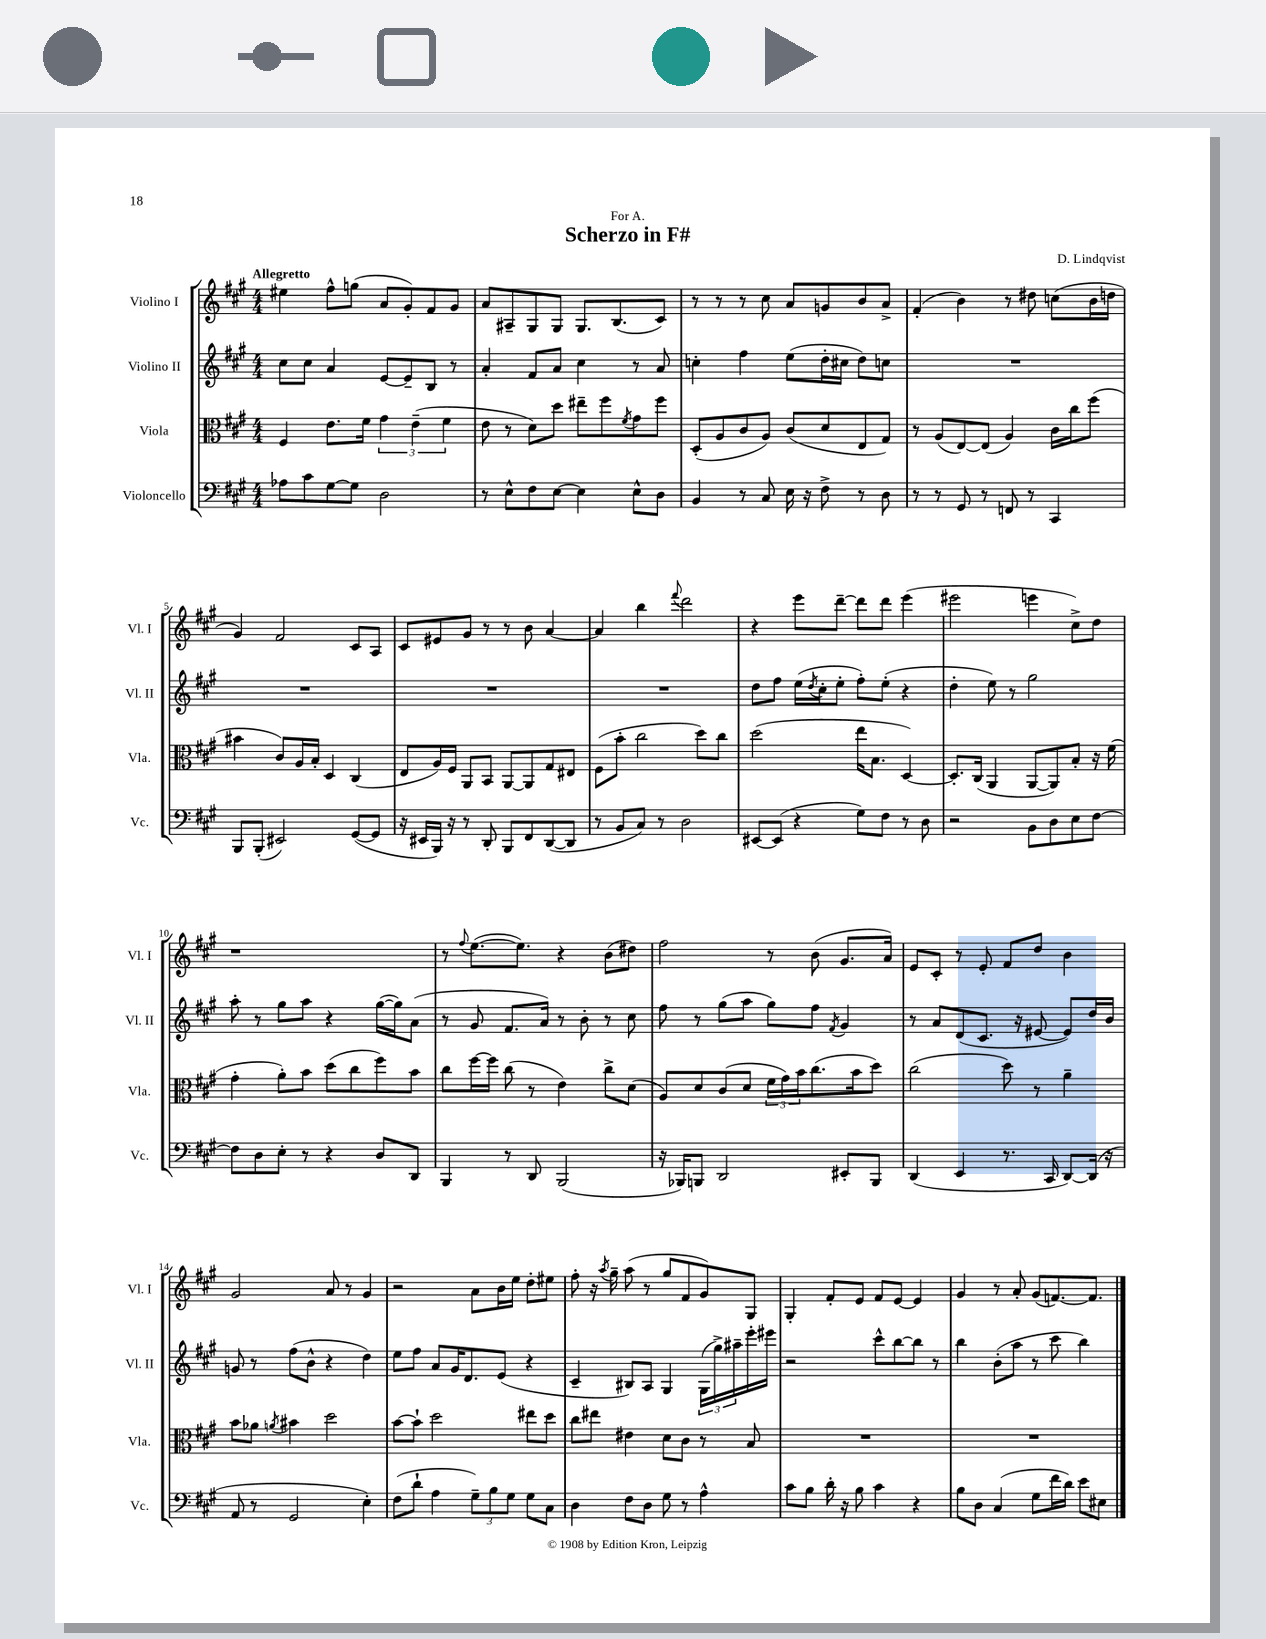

**kern	**kern	**kern	**kern
*part4	*part3	*part2	*part1
*staff4	*staff3	*staff2	*staff1
*I"Violoncello	*I"Viola	*I"Violino II	*I"Violino I
*I'Vc.	*I'Vla.	*I'Vl. II	*I'Vl. I
*clefF4	*clefC3	*clefG2	*clefG2
*k[f#c#g#]	*k[f#c#g#]	*k[f#c#g#]	*k[f#c#g#]
*M4/4	*M4/4	*M4/4	*M4/4
=1	=1	=1	=1
!	!	!	!LO:TX:a:B:t=Allegretto
8A-X\L	4F#/	8cc#\L	4ee#X\
8c#\	.	8cc#\J	.
[8G#\	8.e\L	4a/	8ff#^^\L
8G#\J]	.	.	(8ggn\J
.	16f#\Jk	.	.
2D\	6g#\	[8e/L	8a/L
.	.	8e~/]	8g#'/)
.	(6e~\	.	.
.	.	8B/J	8f#/
.	6f#\	.	.
.	.	8r	8g#/J
=2	=2	=2	=2
8r	8e\	4a'/	8a/L
8E^^\L	8r	.	8A#X~/
8F#\	8d\L)	8f#/L	8G#/
[8E\J	8dd\J	8a/J	8G#/J
4E\]	8ee#X~\L	4cc#\	8.G#/L
.	8ff#\	.	.
.	.	.	(8.B/
.	8qf#/	.	.
8E^^\L	8g#\	8r	.
8D\J	8ff#\J	8a/	8c#/J)
=3	=3	=3	=3
4BB/	(8D'/L	4ccn'\	8r
.	8A/	.	8r
8r	8c#/	4ff#\	8r
8C#/	8A/J)	.	8cc#\
16E\	(8c#/L	(8ee\L	8a/L
16r	.	.	.
8F#^\	8d/	16dd'\L	8gn/
.	.	16cc#X\JJ	.
8r	8E/	8dd\L)	8b/
8D\	8G#/J)	8ccn\J	8a^/J
=4	=4	=4	=4
8r	8r	1r	(4f#'/
8r	(8A/L	.	.
8GG#/	[8E/)	.	4b\)
8r	(8E/J]	.	.
8FFn/	4A/)	.	8r
8r	.	.	8dd#X\
4CC#/	16c#\LL	.	(8ccn\L
.	16cc#\J	.	.
.	(8ff#\J	.	16b\L
.	.	.	16ddn\JJ
!!LO:LB:g=z
=5	=5	=5	=5
8BBB/L	4b#X\	1r	4g#/)
(8BBB'/J	.	.	.
2EE#X/)	8c#/L)	.	2f#/
.	16A/L	.	.
.	16B'/JJ	.	.
.	4D/	.	.
([8GG#/L	(4C#/	.	8c#/L
8GG#/J]	.	.	8A/J
=6	=6	=6	=6
16r	8E/L	1r	8c#/L
16EE#X/LL	.	.	.
16BBB/JJ)	16A/L)	.	8e#X/
16r	16F#/JJ	.	.
8r	8AA/L	.	8g#/J
8DD'/	8BB/J	.	8r
8BBB/L	[8AA/L	.	8r
8FF#/	8AA/]	.	8b\
([8DD/	8G#/	.	[4a/
8DD/J]	8E#X/J	.	.
=7	=7	=7	=7
8r	(8F#\L	1r	4a/]
8BB/L	8b'\J	.	.
8C#/J)	2cc#\	.	4bb\
8r	.	.	.
.	.	.	8qqfff#/
2D\	.	.	2ddd\
.	8dd\L)	.	.
.	8cc#\J	.	.
=8	=8	=8	=8
[8EE#X/L	(2dd\	8dd\L	4r
(8EE#/J]	.	8ff#\J	.
4r	.	(16ee\LL	8eee\L
.	.	8qdd/	.
.	.	16cc#'\J	.
.	.	8ee'\J	[8ddd~\J
8G#\L)	16ee\KL	8ff#'\L)	8ddd\L]
.	8.B\J	.	.
8F#\J	.	(8ee'\J	8ddd\J
8r	[4D/)	4r	(4eee\
8D\	.	.	.
=9	=9	=9	=9
2r	8.D'/L]	4dd'\	2eee#X\
.	(16C#/Jk	.	.
.	4AA/	8ee\)	.
.	.	8r	.
8BB\L	[8AA/L	2gg#\	4eeen\
8D\	8AA/])	.	.
8E\	8B'/J	.	8cc#^\L)
[8F#\J	16r	.	8dd\J
.	(16f#\	.	.
!!LO:LB:g=z
=10	=10	=10	=10
8F#\L]	4g#'\	8aa'\	1r
8D\	.	8r	.
8E'\J	8a'\L)	8gg#\L	.
8r	8b\J	8aa\J	.
4r	(8dd\L	4r	.
.	8cc#\	.	.
8D/L	8ff#\)	([16gg#\LL	.
.	.	16gg#\J])	.
8DD/J	8b\J	(8a\J	.
=11	=11	=11	=11
4BBB/	8cc#\L	8r	8r
.	.	.	8qqff#/
.	[16ff#\L	8g#/	([8.ee\L
.	16ff#\JJ]	.	.
8r	(8cc#\	8.f#/L	.
.	.	.	8.ee\J])
8DD/	8r	.	.
.	.	16a/Jk)	.
(2BBB/	4e\)	8r	4r
.	.	8b'\	.
.	8cc#^\L	8r	(8b\L
.	(8d\J	8cc#\	8dd#X\J)
=12	=12	=12	=12
16r	8A/L)	8ff#\	2ff#\
16BBB-X/KL)	.	.	.
8BBBn/J	8d/	8r	.
2DD/	(8c#/	(8gg#\L	.
.	8d/J	8aa\J	.
.	24f#\LL	8gg#\L)	8r
.	24g#\)	.	.
.	24b\J	.	.
.	(8.cc#\	8ff#\J	(8b\
.	.	8qf#/	.
8EE#X'/L	.	4g#/	8.g#/L
.	16b\k	.	.
8BBB/J	8dd\J)	.	.
.	.	.	16a/Jk)
=13	=13	=13	=13
(4DD/	(2cc#\	8r	8e/L
.	.	8a/L	8c#'/J
4EE/	.	(8d/	8r
.	.	8.c#/J	8e'/
8.r	8dd\)	.	8f#/L
.	.	16r	.
.	8r	[8e#X/	8dd/J
16CC#/	.	.	.
[8DD/L)	4a~\	8e#/L])	4b\
(16DD/Jk]	.	16dd/L	.
16r	.	16b/JJ	.
!!LO:LB:g=z
=14	=14	=14	=14
8AA/	8b\L	8gn/	2g#/
8r	8a-X\J	8r	.
.	8qan/	.	.
2GG#/	4b#X\	(8ff#\L	.
.	.	8b^^\J	.
.	2dd\	4r	8a/
.	.	.	8r
4E'\)	.	4dd\)	4g#/
=15	=15	=15	=15
(8F#\L	[8b\L	8ee\L	2r
8d`\J	8b`\J]	8ff#\J	.
4A\	2dd\	8a/L	.
.	.	16g#/K	.
.	.	8.d/	.
12G#~\L)	.	.	8a\L
12B\	.	.	.
.	.	(8e/J	16b\L
12G#\J	.	.	.
.	.	.	16ee\JJ
8G#\L	8ee#X\L	4r	8dd'\L
8C#\J	8dd\J	.	8ee#X\J
=16	=16	=16	=16
4D\	8cc#\L	4c#~/	8ff#'\
.	8ee#X\J	.	16r
.	.	.	8qaa/
.	.	.	16gg#~\
8F#\L	4e#X\	8B#X/L)	(8aa\
8D\J	.	8A/J	8r
8G#\	8d\L	4G#/	8gg#/L
8r	8c#\J	.	8f#/
4A^^\	8r	(24G#\LL	8g#/)
.	.	24gg#^\)	.
.	.	24aa#X~\	.
.	8B/	16eee'\	8G#/J
.	.	16eee#X\JJ	.
=17	=17	=17	=17
8c#\L	1r	2r	4G#'/
8B\J	.	.	.
16d'\	.	.	8f#'/L
16r	.	.	.
8B\	.	.	8e/J
4c#\	.	8ccc#^^\L	8f#/L
.	.	[8bb\	[8e/J
4r	.	8bb\J]	4e/]
.	.	8r	.
=18	=18	=18	=18
8B\L	1r	4bb\	4g#/
8D\J	.	.	.
(4C#/	.	(8b'\L	8r
.	.	8aa\J	8a'/
8G#\L	.	8r	(8g#/L
16f#\L	.	8ccc#\	[8.fn/)
16d\JJ)	.	.	.
8e\L	.	4bb\)	.
.	.	.	8.f/J]
8E#X\J	.	.	.
==	==	==	==
*-	*-	*-	*-
